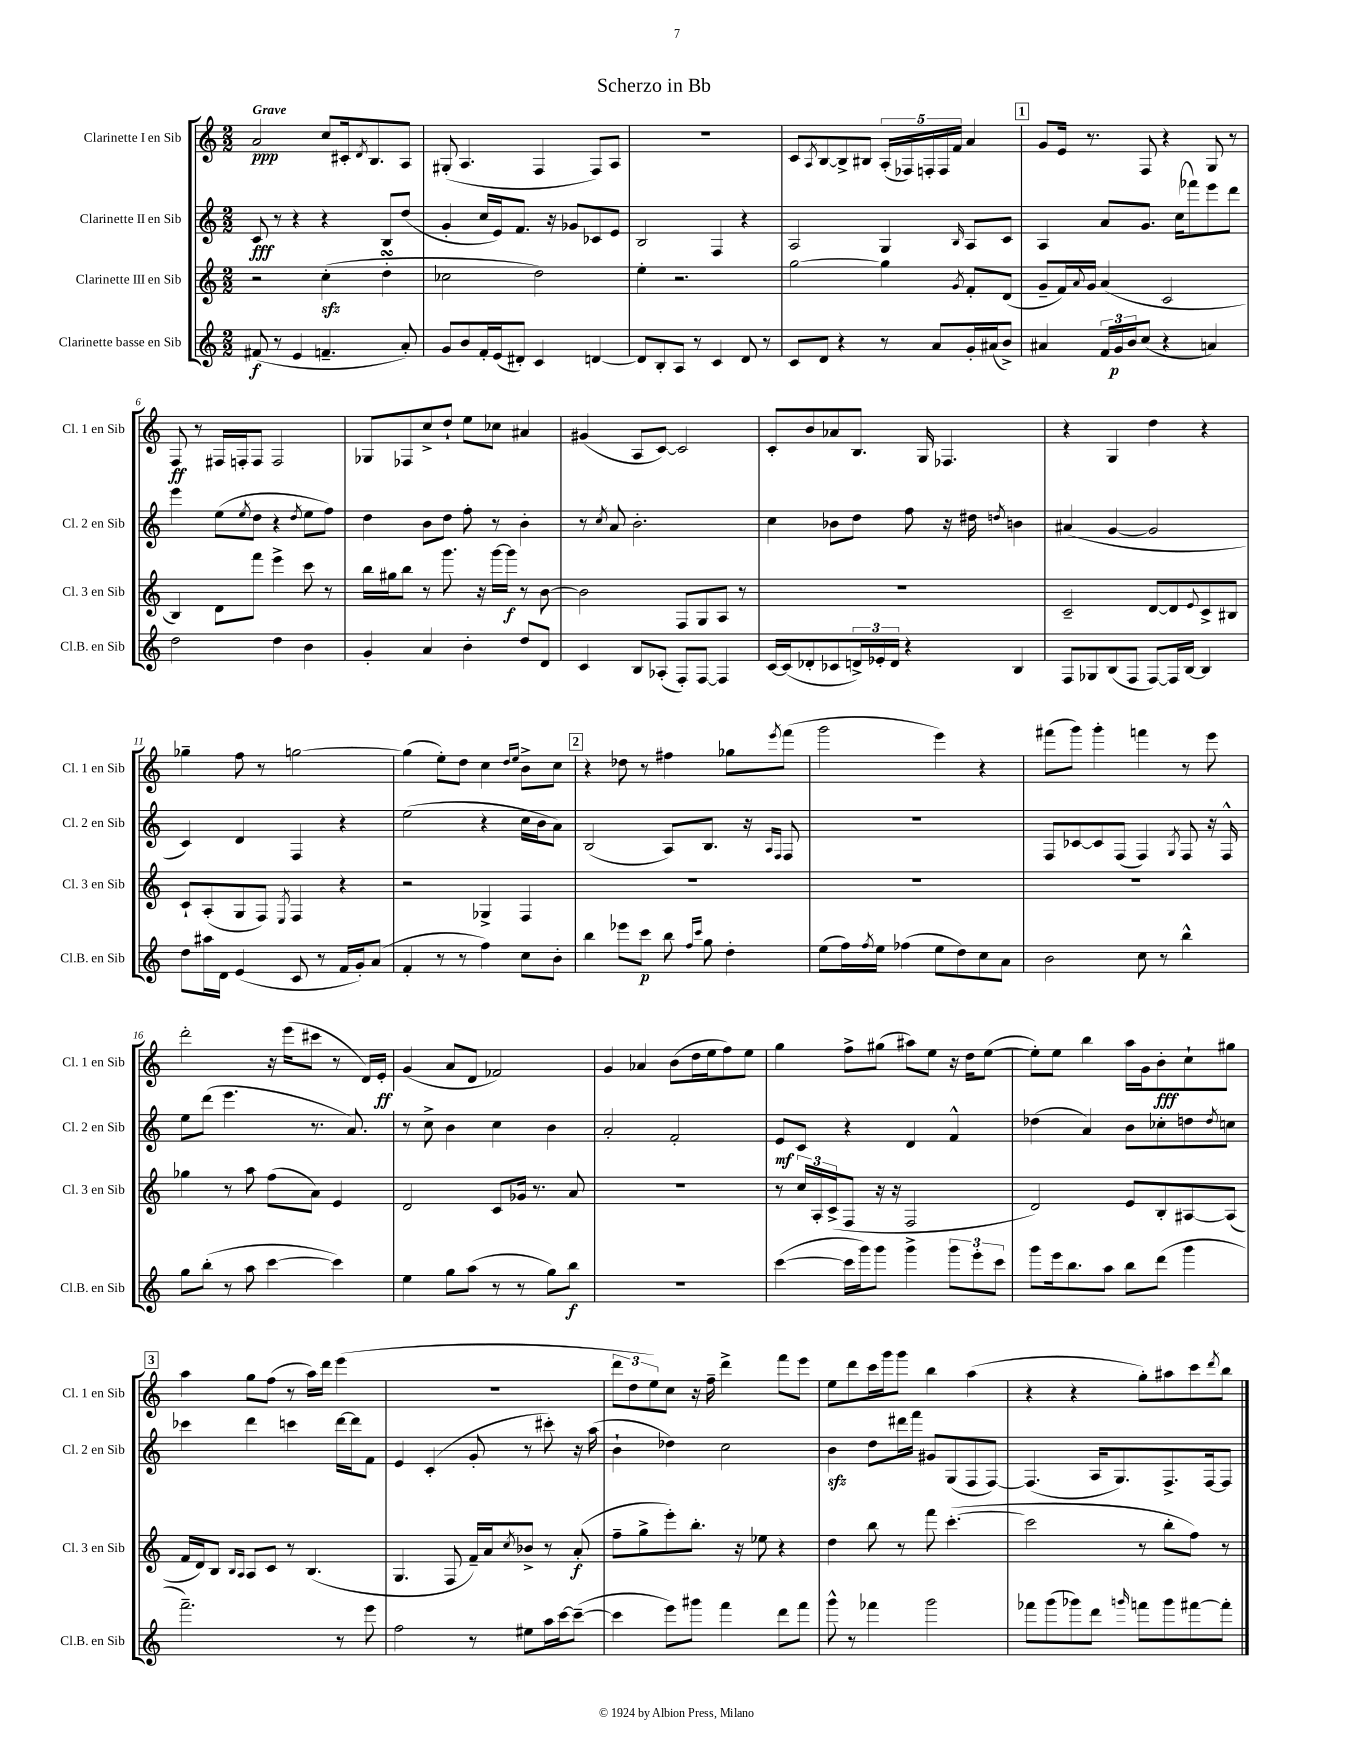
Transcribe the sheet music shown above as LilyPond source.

\header { title = "Scherzo in Bb" }
<<
\new StaffGroup <<
\new Staff = "s0" \with { instrumentName = "Clarinette I en Sib" shortInstrumentName = "Cl. 1 en Sib" } {
    \clef treble \key c \major \numericTimeSignature \time 2/2 \tempo "Grave"
    a'2\ppp c''8 cis'16-. \acciaccatura { d'8 } b8. a8 |
    gis8-.( a4. f4 f8) a8 |
    R1 |
    c'8 \acciaccatura { a8 } b8~ b8-> bis8 \tuplet 5/4 { a16-.( fes16) f16-. f16 f'16 } a'4 |
    \mark \markup { \box "1" } g'8 e'16 r8. f8 r4 g8 r8 |
    f8\ff r8 fis16 f16-. f8 f2 |
    ges8 fes8 c''8-> d''8-! e''8 ces''8 ais'4 |
    gis'4( a8 c'8~) c'2 |
    c'8-. b'8 aes'8 b8. g16 fes4. |
    r4 g4 d''4 r4 |
    ges''4-- f''8 r8 g''2~ |
    g''4( e''8-.) d''8 c''4 \grace { d''16 e''16 } b'8-> c''8 |
    \mark \markup { \box "2" } r4 des''8 r8 fis''4 ges''8 \acciaccatura { e'''8 } f'''8( |
    g'''2 e'''4) r4 |
    fis'''8( g'''8) g'''4-. f'''4 r8 e'''8 |
    d'''2-. r16 e'''16( cis'''8 r8 d'16) e'16-.\ff |
    g'4( a'8 d'8 fes'2) |
    g'4 aes'4 b'8( d''16 e''16 f''8) e''8 |
    g''4 f''8-> gis''8( ais''8) e''8 r16 d''16 e''8~( |
    e''8-.) e''8 b''4 a''16 g'16 b'8-.\fff c''8-! gis''8 |
    \mark \markup { \box "3" } a''4 g''8 f''8( r8 a''16) d'''16 e'''4( |
    R1 |
    \tuplet 3/2 { d'''8 d''8 e''8) } c''8 r16 f''16-- d'''4-> f'''8 e'''8 |
    e''8 d'''8 c'''16 g'''16 g'''8 b''4 a''4( |
    r4 r4 g''8-.) ais''8 c'''8 \acciaccatura { d'''8 } b''8 \bar "|." |
}
\new Staff = "s1" \with { instrumentName = "Clarinette II en Sib" shortInstrumentName = "Cl. 2 en Sib" } {
    \clef treble \key c \major \numericTimeSignature \time 2/2
    c'8\fff r8 r4 r4 b8 d''8( |
    g'4-. c''16 e'16) f'8. r16 ges'8 ces'8 e'8 |
    b2 f4 r4 |
    a2 g4 \grace { b16 } a8 c'8 |
    \mark \markup { \box "1" } a4 a'8 g'8. c''16( fes'''8) e'''8 d'''8 |
    e'''4 e''8( \acciaccatura { e''8 } d''8 r4 \acciaccatura { d''8 } e''8 f''8) |
    d''4 b'8 d''8 f''8-. r8 b'4-. |
    r8 \acciaccatura { c''8 } a'8 b'2.-. |
    c''4 bes'8 d''8 f''8 r16 dis''16 \acciaccatura { d''8 } b'4 |
    ais'4( g'4~ g'2 |
    c'4) d'4 f4 r4 |
    e''2( r4 c''16 b'16 a'8) |
    \mark \markup { \box "2" } b2( a8) b8. r16 \grace { a16 f16 } f8 |
    R1 |
    f8 ces'8~ ces'8 f8( f4) \acciaccatura { g8 } f8 r16 f16-^ |
    e''8 d'''8( e'''4. r8. a'8.) |
    r8 c''8-> b'4 c''4 b'4 |
    a'2-. f'2-. |
    e'8\mf c'8 r4 d'4 f'4-^ |
    des''4( a'4) b'8 ces''8-. d''8 \acciaccatura { d''8 } c''8 |
    \mark \markup { \box "3" } ces'''4 d'''4 c'''4 d'''16~ d'''16 f'8 |
    e'4 c'4-.( g'8-. r8 cis'''8-.) r16 a''16( |
    b'4-! des''4) c''2 |
    b'4\sfz d''8 dis'''16 f'''16 gis'8 g8( f8 f8~) |
    f4.( a16 g8.) f8.-> f16~ f8 \bar "|." |
}
\new Staff = "s2" \with { instrumentName = "Clarinette III en Sib" shortInstrumentName = "Cl. 3 en Sib" } {
    \clef treble \key c \major \numericTimeSignature \time 2/2
    r2 c''4-.\sfz( d''4-.\turn |
    ces''2 d''2) |
    e''4-. r2. |
    g''2~ g''4 \acciaccatura { g'8 } f'8-. d'8( |
    \mark \markup { \box "1" } g'8-- f'16) \appoggiatura { a'8 } g'16 a'4( c'2 |
    b4) d'8 f'''8 e'''4-> c'''8 r8 |
    b''16 gis''16 b''8 r8 g'''8. r16 g'''16~ g'''16\f r8 b'8~ |
    b'2 f8 g8 a8 r8 |
    R1 |
    c'2-- d'8~ d'8 \appoggiatura { e'8 } c'8-> bis8 |
    c'8-! a8-.( g8 f8) \acciaccatura { e8 } f4 r4 |
    r2 ges4-> f4 |
    \mark \markup { \box "2" } R1 |
    R1 |
    R1 |
    ges''4 r8 a''8 f''8( a'8) e'4 |
    d'2 c'8 ges'16 r8. a'8 |
    R1 |
    r8 \tuplet 3/2 { c''16 a16-. c'16->( } f8 r16 r16 f2 |
    d'2) e'8 b8-. ais8~ ais8( |
    \mark \markup { \box "3" } f'16 d'16) b8 \grace { b16 a16 } a8 c'8 r8 b4.( |
    g4. f8 f'16--) a'16 \acciaccatura { c''8 } bes'8-> r8 a'8-.\f( |
    f''8-- g''8-> e'''8-.) b''8.-. r16 ees''8 r4 |
    d''4 b''8 r8 f'''8 c'''4.~-.( |
    c'''2 r8 b''8-. f''8) r8 \bar "|." |
}
\new Staff = "s3" \with { instrumentName = "Clarinette basse en Sib" shortInstrumentName = "Cl.B. en Sib" } {
    \clef treble \key c \major \numericTimeSignature \time 2/2
    fis'8\f( r8 e'4 f'4.-- a'8-.) |
    g'8 b'8 f'16-. e'16( dis'8-.) c'4 d'4~ |
    d'8 b8-. a8 r8 c'4 d'8 r8 |
    c'8 d'8 r4 r8 a'8 g'16-. ais'16( b'8->) |
    \mark \markup { \box "1" } ais'4 \tuplet 3/2 { f'16 g'16\p b'16 } c''8( r4 a'4) |
    d''2 d''4 b'4 |
    g'4-. a'4 b'4-. d''8 d'8 |
    c'4 b8 aes8-.( f8-.) f8~ f4 |
    c'16~ c'16( des'8-. ces'8 \tuplet 3/2 { d'16->) ees'16-. d'16 } r4 b4 |
    f8 ges8 b8( f8 f8~) f16 b16~ b4 |
    d''8 ais''16 d'16 e'4( c'8 r8 f'16 g'16-.) a'8( |
    f'4-. r8 r8 f''4) c''8 b'8-. |
    \mark \markup { \box "2" } b''4 ees'''8 c'''8\p b''8 \grace { f''16 c'''16 } g''8 d''4-. |
    e''8( f''16) \acciaccatura { f''8 } e''16 fes''4( e''8 d''8) c''8 a'8 |
    b'2 c''8 r8 b''4-^ |
    g''8 b''8-.( r8 a''8 c'''4~ c'''4) |
    e''4 g''8 a''8( r8 r8 g''8) b''8\f |
    R1 |
    c'''4~( c'''16 g'''16) g'''8 g'''4-> \tuplet 3/2 { g'''8 e'''8-. c'''8 } |
    g'''8 e'''16 b''8. a''8 b''8 d'''8( g'''4 |
    \mark \markup { \box "3" } f'''2.--) r8 e'''8 |
    f''2 r8 eis''8 a''16 c'''16~ c'''8~--( |
    c'''4 e'''8) gis'''8 f'''4 d'''8 f'''8 |
    g'''8-^ r8 fes'''4 g'''2 |
    fes'''8 g'''8( ges'''8) d'''8 \grace { g'''16 } f'''8 g'''8 fis'''8~ fis'''8-. \bar "|." |
}
>>
>>
